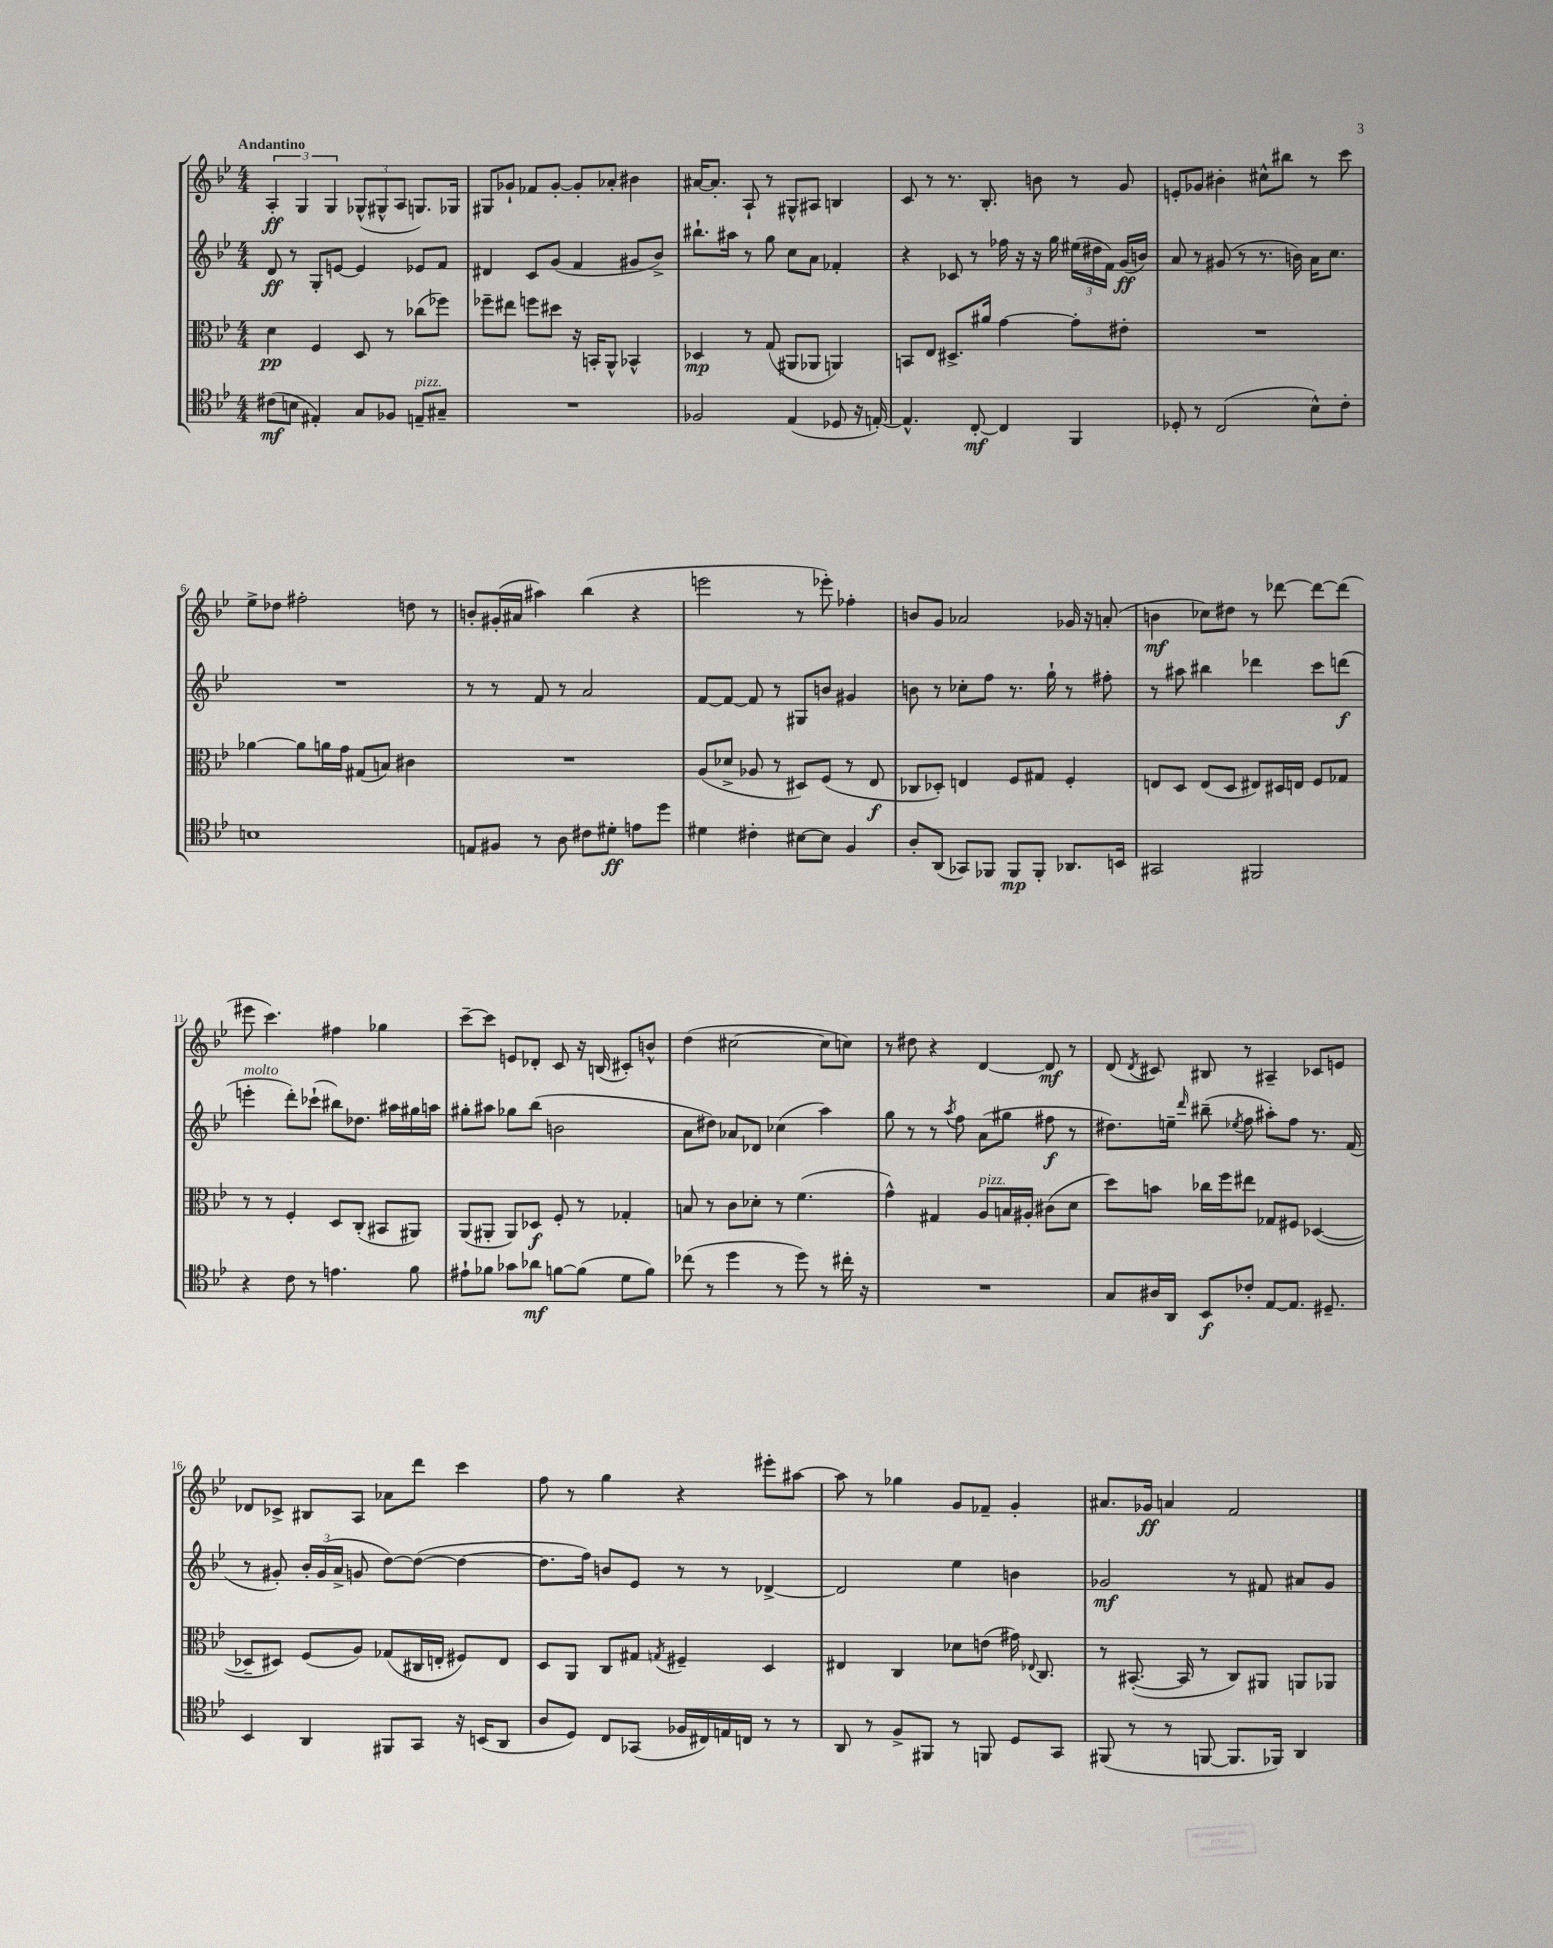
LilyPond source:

<<
\new StaffGroup <<
\new Staff = "s0" {
    \clef treble \key bes \major \numericTimeSignature \time 4/4 \tempo "Andantino"
    \autoBeamOff \tuplet 3/2 { a4-.\ff g4 g4 } \tuplet 3/2 { ges8[-^( gis8-^ a8] } g8.[) ges16] |
    gis8[ ges'8]-! fes'8[ ges'8]~-. ges'8[-. aes'8]-. bis'4 |
    ais'16[~ ais'8.]-. a8-! r8 gis8[-^ ais8] b4 |
    c'8 r8 r8. bes8.-. b'8 r8 g'8 |
    e'8[-. ges'8] bis'4-. cis''8[-^ bis''8] r8 c'''8 |
    ees''8[-> des''8] fis''2-. d''8 r8 |
    b'8[-. gis'16-.( ais'16] ais''4) bes''4( r4 |
    e'''2 r8 ees'''8-.) fes''4-. |
    b'8[ g'8] aes'2 ges'16 r16 a'8-.( |
    b'4\mf ces''8[) dis''8] r8 des'''8~ des'''8[~ des'''8]( |
    eis'''8 c'''4.) fis''4 ges''4 |
    c'''8[~-- c'''8] e'8[ des'8]-. c'8 r16 b16( cis'8[-.) b'8]-^ |
    d''4( cis''2~ cis''8[ c''8]) |
    r8 dis''8 r4 d'4~ d'8\mf r8 |
    d'8( \acciaccatura { d'8 } cis'8) bis8 r8 ais4-- ces'8[ e'8] |
    des'8[ ces'8]-> bis8[ a8] aes'8[ d'''8] c'''4 |
    f''8 r8 g''4 r4 eis'''8[-. ais''8]~ |
    ais''8 r8 ges''4 g'8[ fes'8]-- g'4-. |
    ais'8.[ ges'16]\ff a'4 f'2 \bar "|." |
}
\new Staff = "s1" {
    \clef treble \key bes \major \numericTimeSignature \time 4/4
    \autoBeamOff d'8\ff r8 g8[-. e'8]~ e'4 ees'8[ f'8] |
    dis'4 c'8[ g'8]( f'4 gis'8[ bes'8]->) |
    bis''8.[-! ais''16] r8 g''8 c''8[ a'8] fes'4-. |
    r4 ces'8 r8 fes''16 r16 r16 g''16 \tuplet 3/2 { eis''16[( dis''16 f'16]) } g'16[\ff( b'16]) |
    a'8 r8 gis'8( r8 r8. b'16) a'16[ c''8.] |
    R1 |
    r8 r8 f'8 r8 a'2 |
    f'8[~ f'8]~ f'8 r8 gis8[ b'8] gis'4 |
    b'8 r8 ces''8[-. f''8] r8. g''16-! r8 fis''8-. |
    r8 ais''8 bis''4 des'''4 c'''8[ d'''8]\f( |
    e'''4-.^\markup { \italic "molto" } d'''8[-.) ces'''8]-!( bis''8[) des''8.] ais''16[ gis''16 a''16] |
    gis''8[-. ais''8] ges''8[ bes''8]( b'2 |
    a'8[ dis''8]) aes'8[ des'8] ces''4( a''4) |
    g''8 r8 r8 \acciaccatura { a''8 } f''8 a'8[( gis''8] fis''8\f r8 |
    dis''8.[) e''16]-- \grace { d'''16 } bis''8--( \acciaccatura { ees''8 } f''8 ais''8[-.) f''8] r8. f'16( |
    r8 gis'8-.) \tuplet 3/2 { bes'16[-. gis'16( a'16]-> } g'8 d''8[~) d''8]~( d''4~ |
    d''8.[ f''16]) b'8[ ees'8] r8 r8 des'4~-> |
    des'2 ees''4 b'4 |
    ges'2\mf r8 fis'8 ais'8[ ges'8] \bar "|." |
}
\new Staff = "s2" {
    \clef alto \key bes \major \numericTimeSignature \time 4/4
    \autoBeamOff d'4\pp f4 d8 r8 ces''8[( fes''8]) |
    fes''8[-- eis''8] f''8[ dis''8] r16 b,16[-. a,8]-^ bes,4-^ |
    des4\mp r8 g8( ais,8[ aes,8] a,4) |
    b,8[ ees8] dis8.[-> ais'16] g'4~ g'8[-. eis'8]-. |
    R1 |
    aes'4~ aes'8[ a'16 g'16] gis8[( b8]) cis'4 |
    R1 |
    a8[( des'8]-> aes8 r8 dis8[) f8]( r8 ees8\f |
    ces8[ des8]-.) e4 f8[ gis8] f4-. |
    e8[ d8] e8[( d8] eis8[) dis16 e16] f8[ ges8] |
    r8 r8 f4-. d8[ c8]-.( bis,8[ ais,8]) |
    a,8[( ais,8]-. ais,8[) des8]\f f8-. r8 ges4-. |
    b8 r8 c'8[ des'8]-. r8 f'4.( |
    g'4-^) gis4 a8[^\markup { \italic "pizz." } b16 ais16]-. cis'8[( d'8] |
    d''8[) b'8] ces''16[ f''16 eis''8] ges8[ fis8] des4~( |
    des8[-- dis8]) f8[( a8]) ges8[( cis16 e16]-. fis8[) e8] |
    d8[ a,8] c8[ gis8] \acciaccatura { g8 } fis4-- d4 |
    eis4 c4 des'8[ e'8]( gis'16) \appoggiatura { ees8 } c8. |
    r8 bis,8.~-.( bis,16 r8 c8[) ais,8] a,8[ aes,8] \bar "|." |
}
\new Staff = "s3" {
    \clef tenor \key bes \major \numericTimeSignature \time 4/4
    \autoBeamOff cis'8[\mf( b8] eis4-.) g8[ fes8] e8[--^\markup { \italic "pizz." } gis8]-- |
    R1 |
    fes2 ees4( des8 r16 e16~-.) |
    e4.-^ c8~-.\mf c4 f,4 |
    des8-. r8 c2( bes8[-^) c'8]-. |
    b1 |
    e8[ fis8] r8 a8 cis'8[ dis'8]-.\ff e'8[ d''8] |
    dis'4 cis'4-. bis8[~ bis8] f4 |
    a8[-. a,8]( ges,8[) fes,8] fes,8[\mp fes,8]-. aes,8.[ b,16] |
    gis,2 fis,2 |
    r4 c'8 r8 e'4. f'8 |
    eis'8[-! fes'8] ges'8[ aes'8]\mf f'8[~ f'8]( d'8[ f'8]) |
    ces''8( r8 d''4 r8 d''8) r8 cis''16-. r16 |
    R1 |
    g8[ ais16 a,16] bes,8[\f ces'8]-. ees8[~ ees8.] dis8.-- |
    bes,4 a,4 fis,8[ g,8] r16 b,16[( a,8] |
    a8[ d8]) c8[ ges,8]( fes16[ cis16) e16 c16] r8 r8 |
    a,8 r8 f8[-> fis,8] r8 f,8 d8[ g,8] |
    fis,8( r8 r8 f,8~ f,8.[ fes,16]) a,4 \bar "|." |
}
>>
>>
